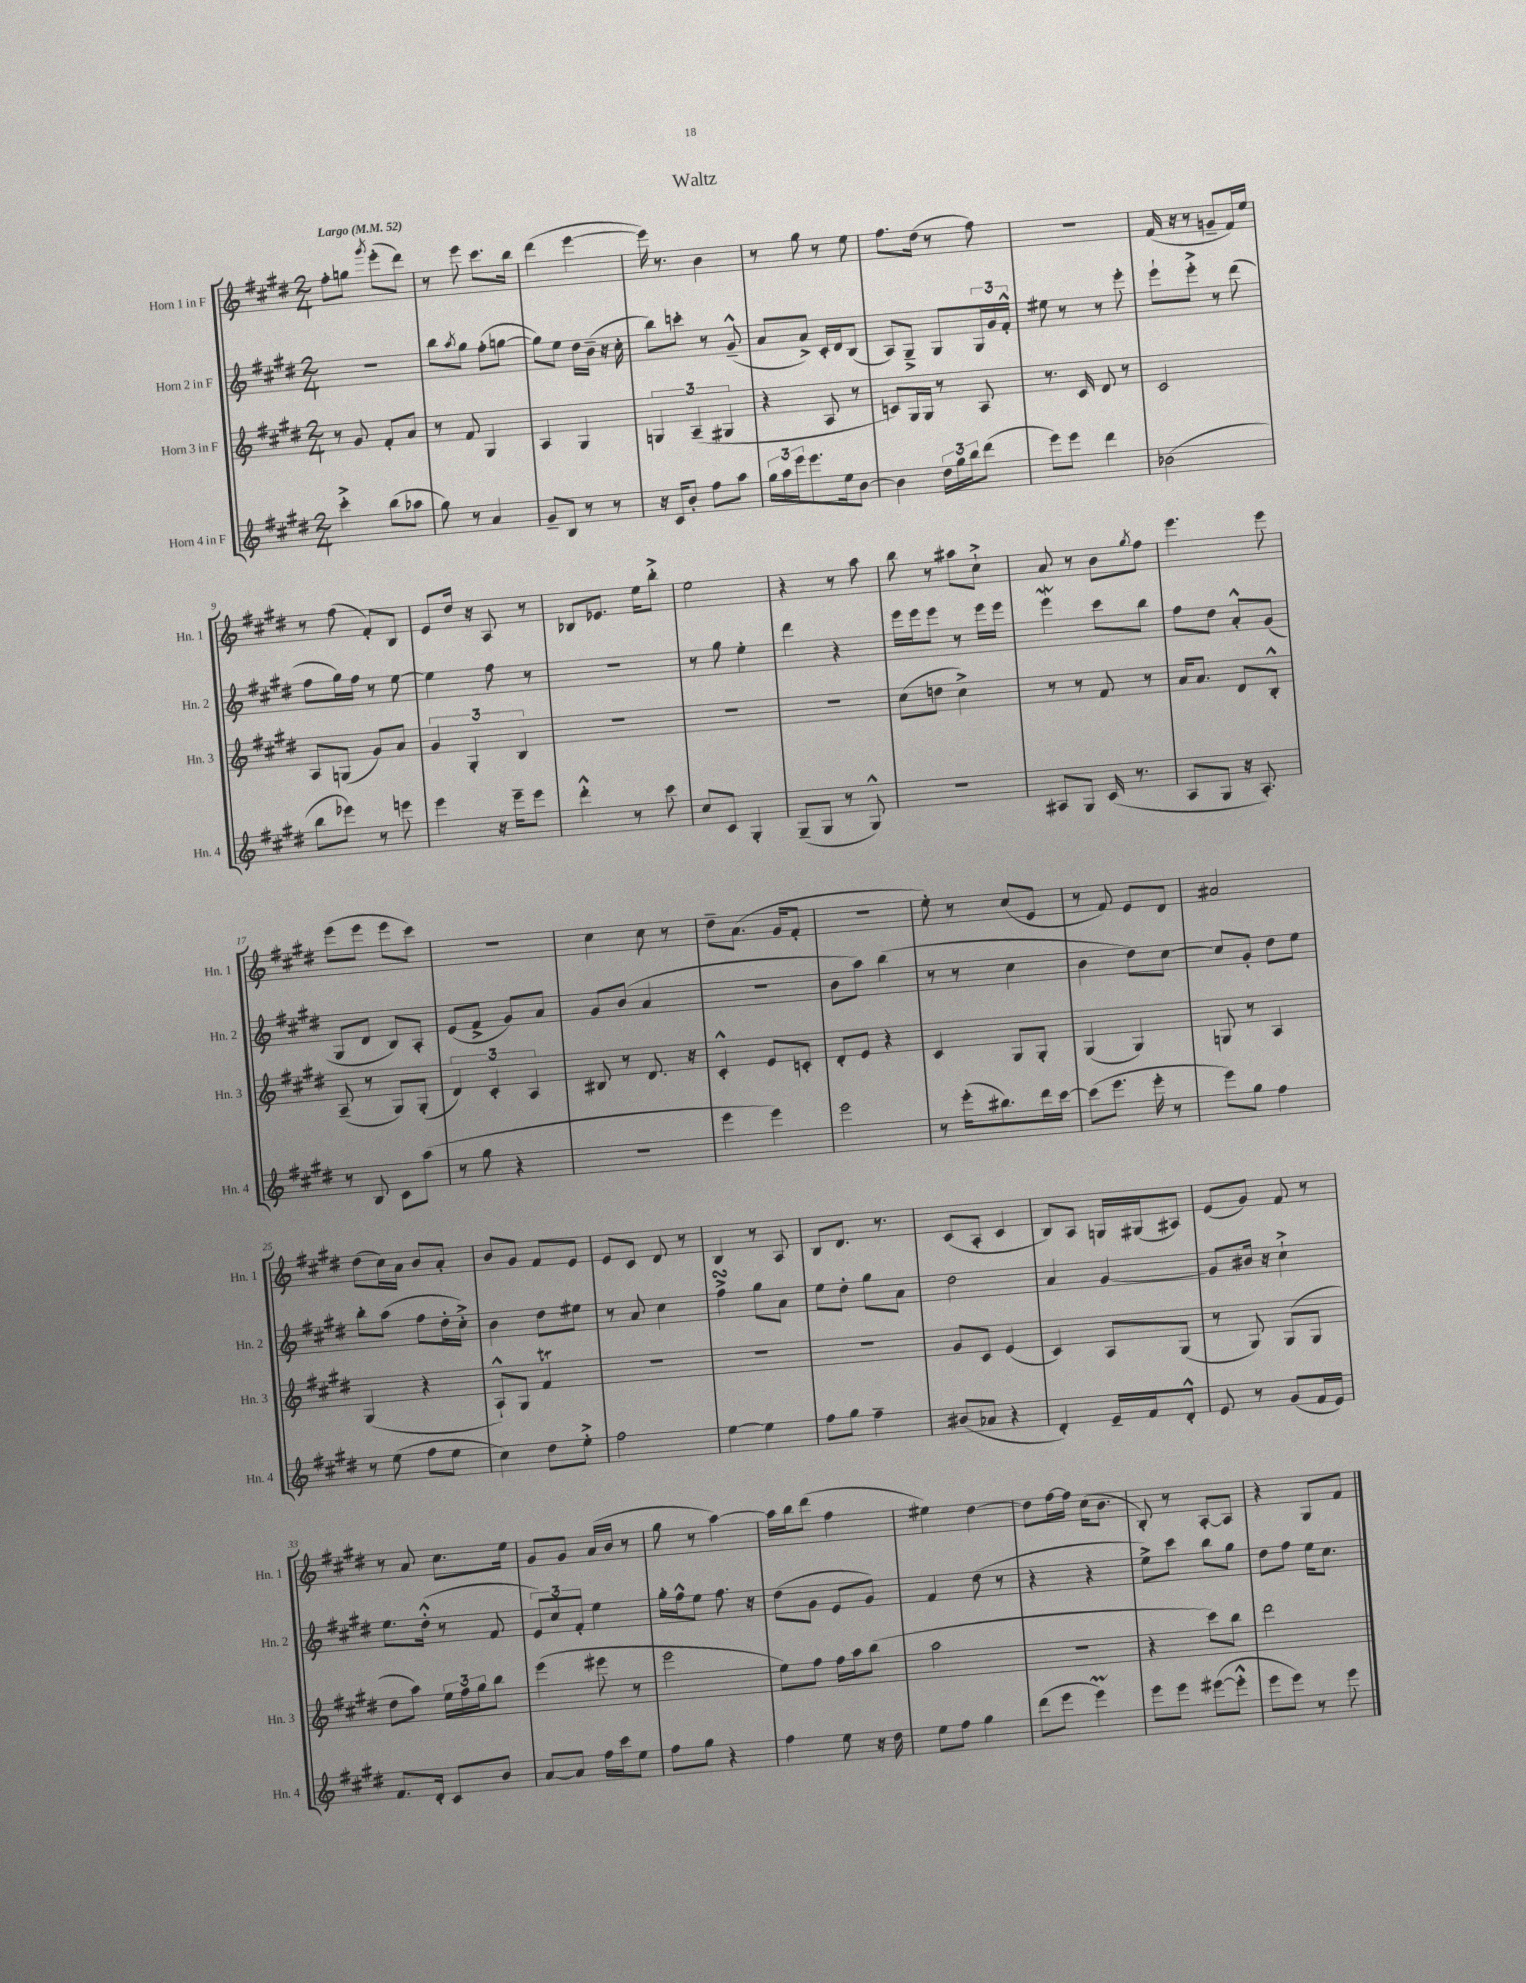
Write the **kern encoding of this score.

**kern	**kern	**kern	**kern
*part4	*part3	*part2	*part1
*staff4	*staff3	*staff2	*staff1
*I"Horn 4 in F	*I"Horn 3 in F	*I"Horn 2 in F	*I"Horn 1 in F
*I'Hn. 4	*I'Hn. 3	*I'Hn. 2	*I'Hn. 1
*clefG2	*clefG2	*clefG2	*clefG2
*k[f#c#g#d#]	*k[f#c#g#d#]	*k[f#c#g#d#]	*k[f#c#g#d#]
*M2/4	*M2/4	*M2/4	*M2/4
*MM52	*MM52	*MM52	*MM52
=1	=1	=1	=1
!	!	!	!LO:TX:a:B:t=Largo
4ccc#'^\	8r	2r	8ff#'\L
.	8g#/	.	8ggn\J
.	.	.	8qggg#/
(8bb\L	8f#'/L	.	(8eee'\L
8aa-X\J	8a/J	.	8ddd#\J)
=2	=2	=2	=2
8gg#\)	8r	8bb\L	8r
.	.	8qaa/	.
8r	8f#/	8gg#\J	8eee\
4a/	4G#/	(8ff#'\L	8.ccc#\L
.	.	[8ggn\J	.
.	.	.	16bb\Jk
=3	=3	=3	=3
8g#~/L	4A/	8gg\L])	(4ddd#\
8B/J	.	8ee\J	.
8r	4G#/	16dd#\LL	[4eee\
.	.	(16b~\JJ	.
8r	.	16r	.
.	.	16cc#'\	.
=4	=4	=4	=4
16r	6Gn/	8bb\L)	16eee\])
16c#/KL	.	.	8.r
8b'/J	.	8cccn'\J	.
.	(6A~/	.	.
8ff#\L	.	8r	4b\
.	6G#X/	.	.
8aa\J	.	(8g#~^^/	.
=5	=5	=5	=5
24gg#\LL	4r	8a/L	8r
24aa\	.	.	.
24eee\J	.	.	.
8.eee\	.	8a^/J)	8gg#\
.	8A/	16c#'/LL	8r
16ee\k	.	16d#/J	.
[8b\J	8r	(8B/J	8ee\
=6	=6	=6	=6
4b\]	8cn/L)	8A/L)	8.ff#\L
.	16G#/L	8G#~^/J	.
.	16G#/JJ	.	(16dd#\Jk
24dd#\LL	8r	8G#/L	8r
24gg#\	.	.	.
24bb\J	.	.	.
(8ddd#\J	8A/	24G#/L	8ff#\)
.	.	24g#/	.
.	.	24f#'^^/JJ	.
=7	=7	=7	=7
8eee\L)	8.r	8ee#X\	2r
8eee\J	.	8r	.
.	16c#/	.	.
4ddd#\	8d#/	8r	.
.	8r	8eee'\	.
=8	=8	=8	=8
(2b-X\	2c#/	8eee`\L	(16f#/
.	.	.	16r
.	.	8eee'^\J	8r
.	.	8r	8gn~/L
.	.	(8ddd#\	16f#/L)
.	.	.	16ee/JJ
!!LO:LB:g=z
=9	=9	=9	=9
8bb\L	8A/L	8ff#\L	8r
8eee-X\J)	(8Gn/J	16gg#\L)	(8ff#\
.	.	16ff#\JJ	.
8r	8g#/L)	8r	8f#'/L)
8eeen\	8a/J	[8ee\	8B/J
=10	=10	=10	=10
4eee\	6g#/	4ee\]	8e/L
.	.	.	16dd#/Jk
.	6G#'/	.	.
.	.	.	16r
16r	.	8ff#\	8A/
16eee~\KL	.	.	.
.	6B/	.	.
8eee\J	.	8r	8r
=11	=11	=11	=11
4ddd#'^^\	2r	2r	8B-X/L
.	.	.	8.e-X/J
8r	.	.	.
.	.	.	16ee\KL
8ccc#\	.	.	8bb'^\J
=12	=12	=12	=12
8cc#/L	2r	8r	2ee\
8c#/J	.	8gg#\	.
4G#'/	.	4ee'\	.
=13	=13	=13	=13
(8G#~/L	2r	4ddd#\	4r
8G#/J	.	.	.
8r	.	4r	8r
8G#^^/)	.	.	8aa\
=14	=14	=14	=14
2r	(8cc#\L	16eee\LL	8bb\
.	.	16eee\J	.
.	8ddn\J	8eee\J	8r
.	4cc#^\)	8r	8aa#X\L
.	.	16eee\LL	8cc#`^\J
.	.	16eee\JJ	.
=15	=15	=15	=15
8A#X/L	8r	4eeew\	8a/
8G#/J	8r	.	8r
(16c#/	8f#/	8ccc#\L	8b\L
8.r	.	.	.
.	.	.	8qgg#/
.	8r	8bb\J	8ff#\J
=16	=16	=16	=16
8A/L	16a/KL	8ff#\L	4.eee\
.	8.a/J	.	.
8G#/J	.	8dd#\J	.
16r	8d#/L	8a'^^/L	.
8.A'/)	.	.	.
.	8B'^^/J	(8g#/J	8eee\
!!LO:LB:g=z
=17	=17	=17	=17
8r	(8A~/	8G#/L	(8eee\L
8B/	8r	8d#/J	8eee\J
8c#\L	8G#/L)	8B/L)	8eee\L
(8aa\J	(8G#'/J	8A'/J	8ccc#\J)
=18	=18	=18	=18
8r	6d#/)	(8e/L	2r
8gg#\	.	8f#^/J	.
.	6c#'/	.	.
4r	.	8g#/L)	.
.	6A/	.	.
.	.	8a/J	.
=19	=19	=19	=19
2r	8B#X/	8g#/L	4cc#\
.	8r	(8b/J	.
.	8.d#/	4a/	8cc#\
.	.	.	8r
.	16r	.	.
=20	=20	=20	=20
4eee\	4c#'^^/	2r	8dd#~\L
.	.	.	(8.a\J
4eee\)	8e/L	.	.
.	.	.	16g#/KL
.	8cn'/J	.	8f#'/J
=21	=21	=21	=21
2eee\	8d#'/L	8b\L	2r
.	8e/J	8aa\J)	.
.	4r	(4bb\	.
=22	=22	=22	=22
8r	4c#/	8r	8ee'\)
(16eee'\KL	.	8r	8r
8.bb#X\)	.	.	.
.	8G#/L	4cc#\	(8cc#/L
16ddd#\L	8G#'/J	.	8e/J
[16ccc#\JJ	.	.	.
=23	=23	=23	=23
(8ccc#\L]	(4G#/	4b\	8r
8.eee\J	.	.	8f#/)
.	4G#/)	8dd#\L)	8e/L
16eee'\	.	.	.
8r	.	[8cc#\J	8d#/J
=24	=24	=24	=24
8eee\L)	8Gn/	8cc#/L]	2a#X/
8gg#\J	8r	8g#'/J	.
4ff#\	4A/	8dd#\L	.
.	.	8ee\J	.
!!LO:LB:g=z
=25	=25	=25	=25
8r	(4G#/	8bb'\L	(8dd#\L
(8ee\	.	(8aa\J	16cc#\L)
.	.	.	16a\JJ
8ff#\L	4r	8ff#\L	8b/L
8ee\J	.	16dd#'\L	8a'/J
.	.	16cc#'^\JJ)	.
=26	=26	=26	=26
4cc#\)	8A`^^/L)	4b\	8b/L
.	8G#/J	.	8g#/J
8dd#\L	4f#T/	8dd#\L	8f#/L
8ee'^\J	.	8ee#X\J	8e/J
=27	=27	=27	=27
2ff#\	2r	8r	8e/L
.	.	8a/	8c#/J
.	.	4cc#\	8d#/
.	.	.	8r
=28	=28	=28	=28
[4ee\	2r	4ff#sSSS^\	4B/
4ee\]	.	8gg#\L	8r
.	.	8a\J	8A/
=29	=29	=29	=29
8ff#\L	2r	8ee\L	8B/L
8gg#\J	.	8dd#'\J	8.d#/J
4ff#~\	.	8gg#\L	.
.	.	.	8.r
.	.	8a\J	.
=30	=30	=30	=30
(8b#X/L	8g#/L	2dd#\	(8c#/L
8a-X/J	8c#/J	.	8A'/J
4r	(4e/	.	4c#/
=31	=31	=31	=31
4d#'/)	4c#/)	4a/	8B/L)
.	.	.	8A/J
16e~/LL	8A/L	[4g#/	16Gn/LL
16f#/J	.	.	(16G#X/J
8d#'^^/J	(8G#/J	.	8A#X/J)
=32	=32	=32	=32
8e/	8r	8g#/L]	(8e/L
8r	8G#/)	16b#X/Jk	8g#/J)
.	.	16r	.
(8g#/L	(8G#/L	4cc#`^\	8f#/
16f#/L	8G#/J	.	8r
16e/JJ)	.	.	.
!!LO:LB:g=z
=33	=33	=33	=33
8.f#/L	8dd#\L	8.ee\L	8r
.	8aa\J)	.	8a/
16d#'/Jk	.	(16dd#'^^\Jk	.
8c#/L	24ee\LL	8r	8.cc#\L
.	24ff#\	.	.
.	24gg#\J	.	.
8b/J	8bb\J	8f#/	.
.	.	.	16ee\Jk
=34	=34	=34	=34
[8a/L	(4eee\	12e/L)	8g#/L
.	.	12cc#/	.
8a/J]	.	.	8g#/J
.	.	12f#'/J	.
16ff#\LL	8eee#X\	4ee\	(16a/LL
16ccc#\J	.	.	16b/JJ
8ee\J	8r	.	8r
=35	=35	=35	=35
8ff#\L	2eee\	16gg#'\LL	8gg#\
.	.	16ff#^^\J	.
8gg#\J	.	8ee\J	8r
4r	.	8.ff#\	[4aa\)
.	.	16r	.
=36	=36	=36	=36
4ff#\	8ee\L)	(8dd#\L	16aa\LL]
.	.	.	16bb\J
.	8ff#\J	8g#\J	(8ddd#\J
8ee\	16ff#\LL	8e/L	4ff#\
.	16aa\J	.	.
16r	(8bb\J	8g#/J)	.
16dd#\	.	.	.
=37	=37	=37	=37
8ee\L	2aa\	4f#/	4ee#X\)
8ff#\J	.	.	.
4gg#\	.	(8dd#\	[4dd#\
.	.	8r	.
=38	=38	=38	=38
(8ddd#\L	2r	4r	8dd#\L]
8eee\J	.	.	[16ff#\L
.	.	.	16ff#\JJ]
4eeeM\)	.	4r	(16cc#\KL
.	.	.	8.b\J
=39	=39	=39	=39
8eee\L	4r	8ee^\L)	8B'/)
8eee\J	.	8ccc#\J	8r
([8eee#X\L	8ccc#\L)	8bb\L	[8A'/L
8eee#'^^\J]	8bb\J	8gg#\J	8A/J]
=40	=40	=40	=40
8eee\L	2ddd#\	8dd#\L	4r
8eee\J)	.	8ff#\J	.
8r	.	16ee\KL	8G#/L
.	.	8.cc#\J	.
8eee\	.	.	8f#/J
==	==	==	==
*-	*-	*-	*-
